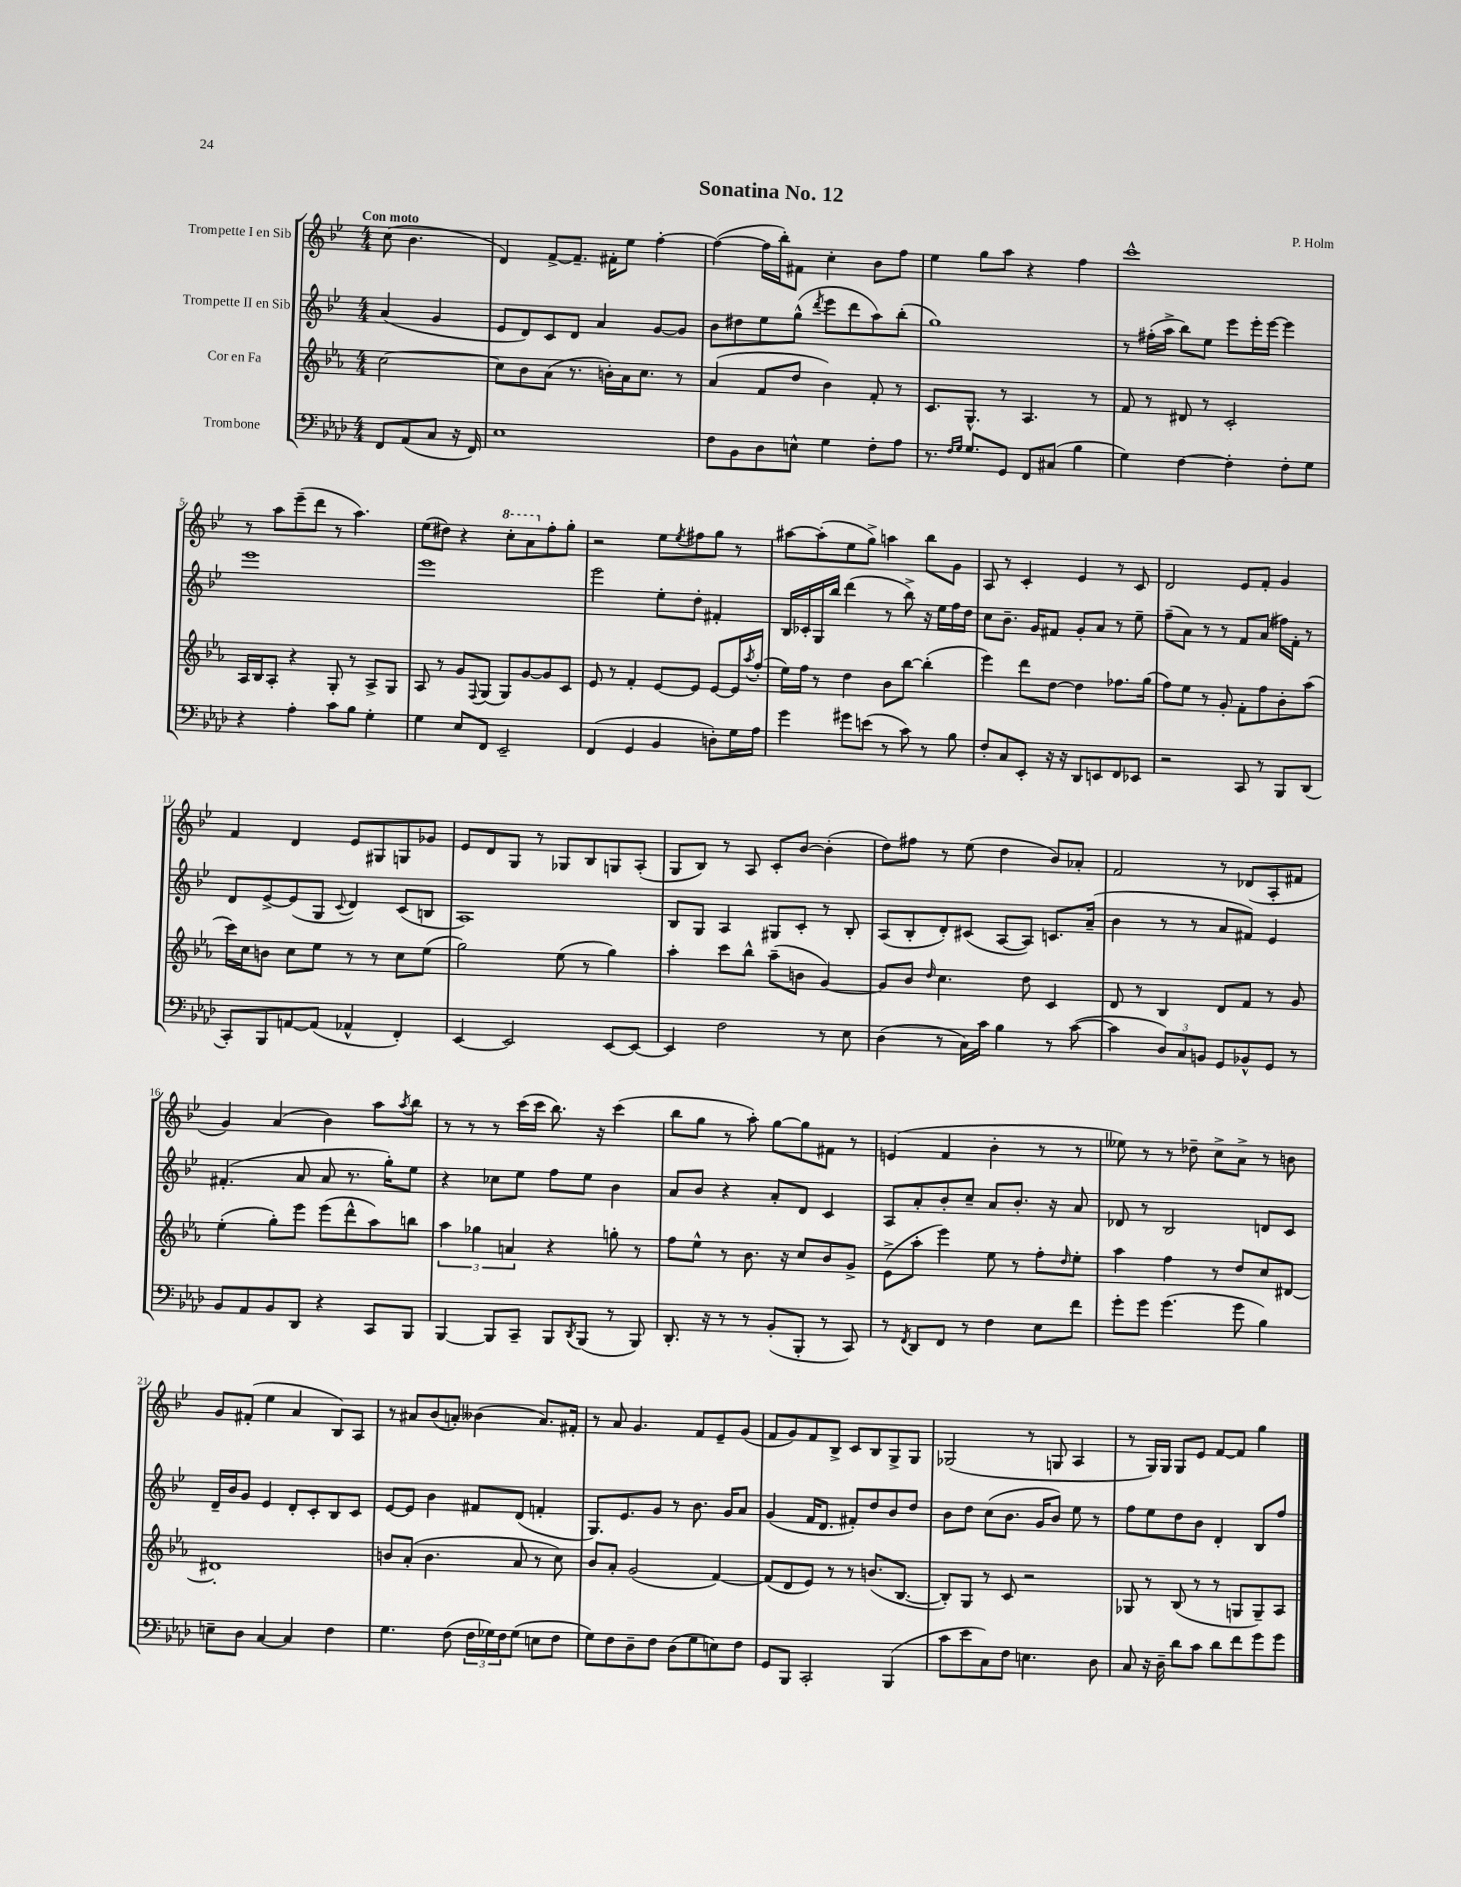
\header { title = "Sonatina No. 12" composer = "P. Holm" }
<<
\new StaffGroup <<
\new Staff = "s0" \with { instrumentName = "Trompette I en Sib" } {
    \clef treble \key bes \major \numericTimeSignature \time 4/4 \partial 2 \tempo "Con moto"
    c''8( bes'4. |
    d'4) f'8~-> f'8.-- fis'16-. ees''8 f''4~-. |
    f''4~( f''16 bes''16-.) fis'8 c''4-. bes'8 f''8 |
    ees''4 g''8 a''8 r4 f''4 |
    c'''1-^ |
    r8 a''8 ees'''8--( d'''8 r8 a''4.) |
    ees''8( dis''8) r4 \ottava #1 c'''8-. a''8 \ottava #0 f''8-. g''8-. |
    r2 ees''8 \acciaccatura { ees''8 } fis''8 g''8 r8 |
    ais''8~ ais''8-.( ees''8 g''8->) a''4 bes''8 g'8 |
    a8 r8 c'4-. ees'4 r8 c'8 |
    d'2 ees'8 f'8-. g'4 |
    f'4 d'4 ees'8 gis8 g8 ges'8 |
    ees'8 d'8 g8 r8 ges8 bes8 g8 a8-.( |
    g8 bes8) r8 a8 c'8-. bes'8~ bes'4-.( |
    d''8) fis''8 r8 ees''8( d''4 bes'8) aes'8-. |
    f'2 r8 des'8( a8-. fis'8 |
    g'4) a'4( bes'4) a''8 \acciaccatura { a''8 } bes''8 |
    r8 r8 r8 c'''16( c'''16 bes''8.) r16 c'''4( |
    bes''8 g''8 r8 a''8-.) g''8~ g''8 fis'8 r8 |
    e'4( f'4 bes'4-. r8 r8 |
    eeses''8) r8 r8 des''8-- c''8-> a'8-> r8 b'8 |
    g'8 fis'8-.( ees''4 a'4 bes8) a8 |
    r8 ais'8 bes'8( a'8-.) beses'4( a'8.) fis'16-. |
    r8 a'8 g'4. f'8 ees'8-- g'8( |
    f'8 g'8) f'8 bes8-> c'8 bes8 g8-> g8 |
    ges2( r8 g8 a4 |
    r8 g16) g16 g8 ees'8 f'8~ f'8 g''4 \bar "|." |
}
\new Staff = "s1" \with { instrumentName = "Trompette II en Sib" } {
    \clef treble \key bes \major \numericTimeSignature \time 4/4 \partial 2
    a'4( g'4 |
    ees'8 d'8) c'8 d'8 a'4 g'8~ g'8 |
    bes'8 dis''8 ees''8 g''8-^( \acciaccatura { d'''8 } ees'''8 d'''8 a''8) bes''8-.( |
    g''1) |
    r8 fis''16-.( a''16-> bes''8) ees''8 ees'''8 ees'''16-. ees'''16~ ees'''4 |
    ees'''1 |
    ees'''1 |
    ees'''2 ees''8-. d''8-. fis'4-. |
    bes16 ces'16-. g16 bes''16 d'''4( r8 bes''8->) r16 ees''16 f''16 d''16 |
    c''8 bes'8.-- g'16 fis'8 g'8-. a'8 r8 ees''8-- |
    f''8--( a'8) r8 r8 f'8 a'8( fis''16) f'16-. r8 |
    d'8 ees'8~-> ees'8( g8 \appoggiatura { c'8 } d'4) c'8( b8 |
    a1) |
    bes8 g8 a4 gis8 c'8-. r8 bes8-. |
    a8( bes8-. d'8-.) cis'8( a8~ a8) c'8. a'16--( |
    bes'4 r8 r8 a'8 fis'8) ees'4 |
    fis'4.-.( a'8 a'8 r8. g''16-.) ees''8 |
    r4 ces''8 ees''8 f''8 ees''8 bes'4 |
    a'8 bes'8 r4 a'8-. d'8 c'4 |
    a8 a'8-. bes'8-. c''8-- a'8 bes'8.-. r16 a'8 |
    des'8 r8 bes2 d'8 c'8 |
    d'16-- bes'16 g'8 ees'4 d'8-. c'8-. bes8 c'8 |
    ees'8~ ees'8 bes'4 fis'8 d'8( f'4-. |
    g8.) ees'8. g'8 r8 bes'8. g'16 a'8 |
    g'4( f'16 d'8. fis'8-.) d''8 bes'8 d''8 |
    bes'8 d''8 c''8( bes'8. g'16 bes'8) ees''8 r8 |
    f''8 ees''8 d''8 bes'8 d'4-. bes8 f''8 \bar "|." |
}
\new Staff = "s2" \with { instrumentName = "Cor en Fa" } {
    \clef treble \key ees \major \numericTimeSignature \time 4/4 \partial 2
    c''2~ |
    c''8 bes'8 aes'8( r8. b'16-.) aes'16 c''8. r8 |
    aes'4( f'8 d''8 bes'4) f'8-. r8 |
    c'8. g8.-^ r8 aes4. r8 |
    f'8 r8 dis'8 r8 c'2-. |
    aes16 bes16 aes8-. r4 g8-. r8 aes8-> g8 |
    aes8 r8 g'8 \appoggiatura { f8 } g8( g8) g'8~ g'8 c'8 |
    ees'8 r8 f'4-. ees'8~ ees'8 ees'8~ ees'16 \acciaccatura { aes''8 } f''16-.( |
    ees''16) f''16 r8 d''4 bes'8 bes''8~ bes''4-.( |
    ees'''4) d'''8 d''8~ d''4 fes''8. g''16( |
    f''8) ees''8 r8 g'8-. f'8-. f''8 bes'8-. aes''8( |
    c'''16) c''16 b'8 c''8 ees''8 r8 r8 c''8 ees''8( |
    g''2) ees''8( r8 g''4) |
    aes''4-. c'''8 bes''8-^ aes''8--( b'8 g'4~) |
    g'8 bes'8 \grace { d''16 } c''4. d''8 c'4 |
    d'8 r8 bes4 d'8 f'8 r8 g'8 |
    ees''4-.( g''8-.) ees'''8 ees'''8( d'''8-^ aes''8) b''8 |
    \tuplet 3/2 { aes''4 ges''4 a'4 } r4 g''8-. r8 |
    f''8 ees''8-^ r8 bes'8. r16 c''8 bes'8 g'8-> |
    ees'8->( aes''8-. ees'''4) ees''8 r8 f''8-. \grace { d''16 } ees''8-. |
    aes''4 f''4 r8 d''8 c''8 dis'8~ |
    dis'1-. |
    b'8 aes'8-.( b'4. aes'8 r8 c''8) |
    bes'8 aes'8-. g'2( f'4~) |
    f'8( d'8 ees'8) r8 r8 b'8.( bes8.~ |
    bes8-.) g8 r8 c'8 r2 |
    ges8 r8 bes8( r8 r8 g8 g8--) aes8 \bar "|." |
}
\new Staff = "s3" \with { instrumentName = "Trombone" } {
    \clef bass \key aes \major \numericTimeSignature \time 4/4 \partial 2
    f,8 aes,8( c8 r16 f,16) |
    ees1 |
    f8 bes,8 des8 e8-^ g4 f8-. aes8 |
    r8. \grace { f16 g16 } g8. g,8 f,8 cis8( bes4 |
    g4) f4~ f4-. f8-. g8 |
    r4 aes4-. c'8 bes8 g4-. |
    g4 ees8 f,8 ees,2-- |
    f,4( g,4 bes,4 d8-.) g16 aes16 |
    g'4 gis'8 e'8( r8 c'8) r8 bes8 |
    f8-. c8 ees,8-. r16 r16 des,8 e,8 f,8 ees,8 |
    r2 c,8 r8 bes,,8 des,8( |
    c,8-.) bes,,8 a,8~ a,8( aes,4-^ f,4-.) |
    ees,4~ ees,2 ees,8~ ees,8~ |
    ees,4 f2 r8 ees8 |
    des4( r8 c16) c'16 bes4 r8 c'8~( |
    c'4 \tuplet 3/2 { des8) c8 b,8 } g,8 bes,8-^ g,8 r8 |
    bes,8 aes,8 bes,8 des,8 r4 c,8 bes,,8 |
    bes,,4~ bes,,8 c,8-- bes,,8 \acciaccatura { des,8 } bes,,8( r8 bes,,8) |
    des,8.-. r16 r8 r8 bes,8-.( bes,,8-. r8 c,8) |
    r8 \acciaccatura { f,8 } des,8 f,8 r8 f4 ees8 f'8 |
    g'8-. g'8 g'4.( g'8 bes4) |
    e8-- des8 c4~ c4 f4 |
    g4. f8( \tuplet 3/2 { f16 ges16) f16 } ges8( e8 f8 |
    g8) f8 des8-- f8 des8( g8 e8) f8 |
    g,8 bes,,8 c,2-. bes,,4( |
    c'8 ees'8 c8) f8 e4. des8 |
    c8 r16 des16-- des'8 c'8 des'8 f'8 g'8 g'8 \bar "|." |
}
>>
>>
